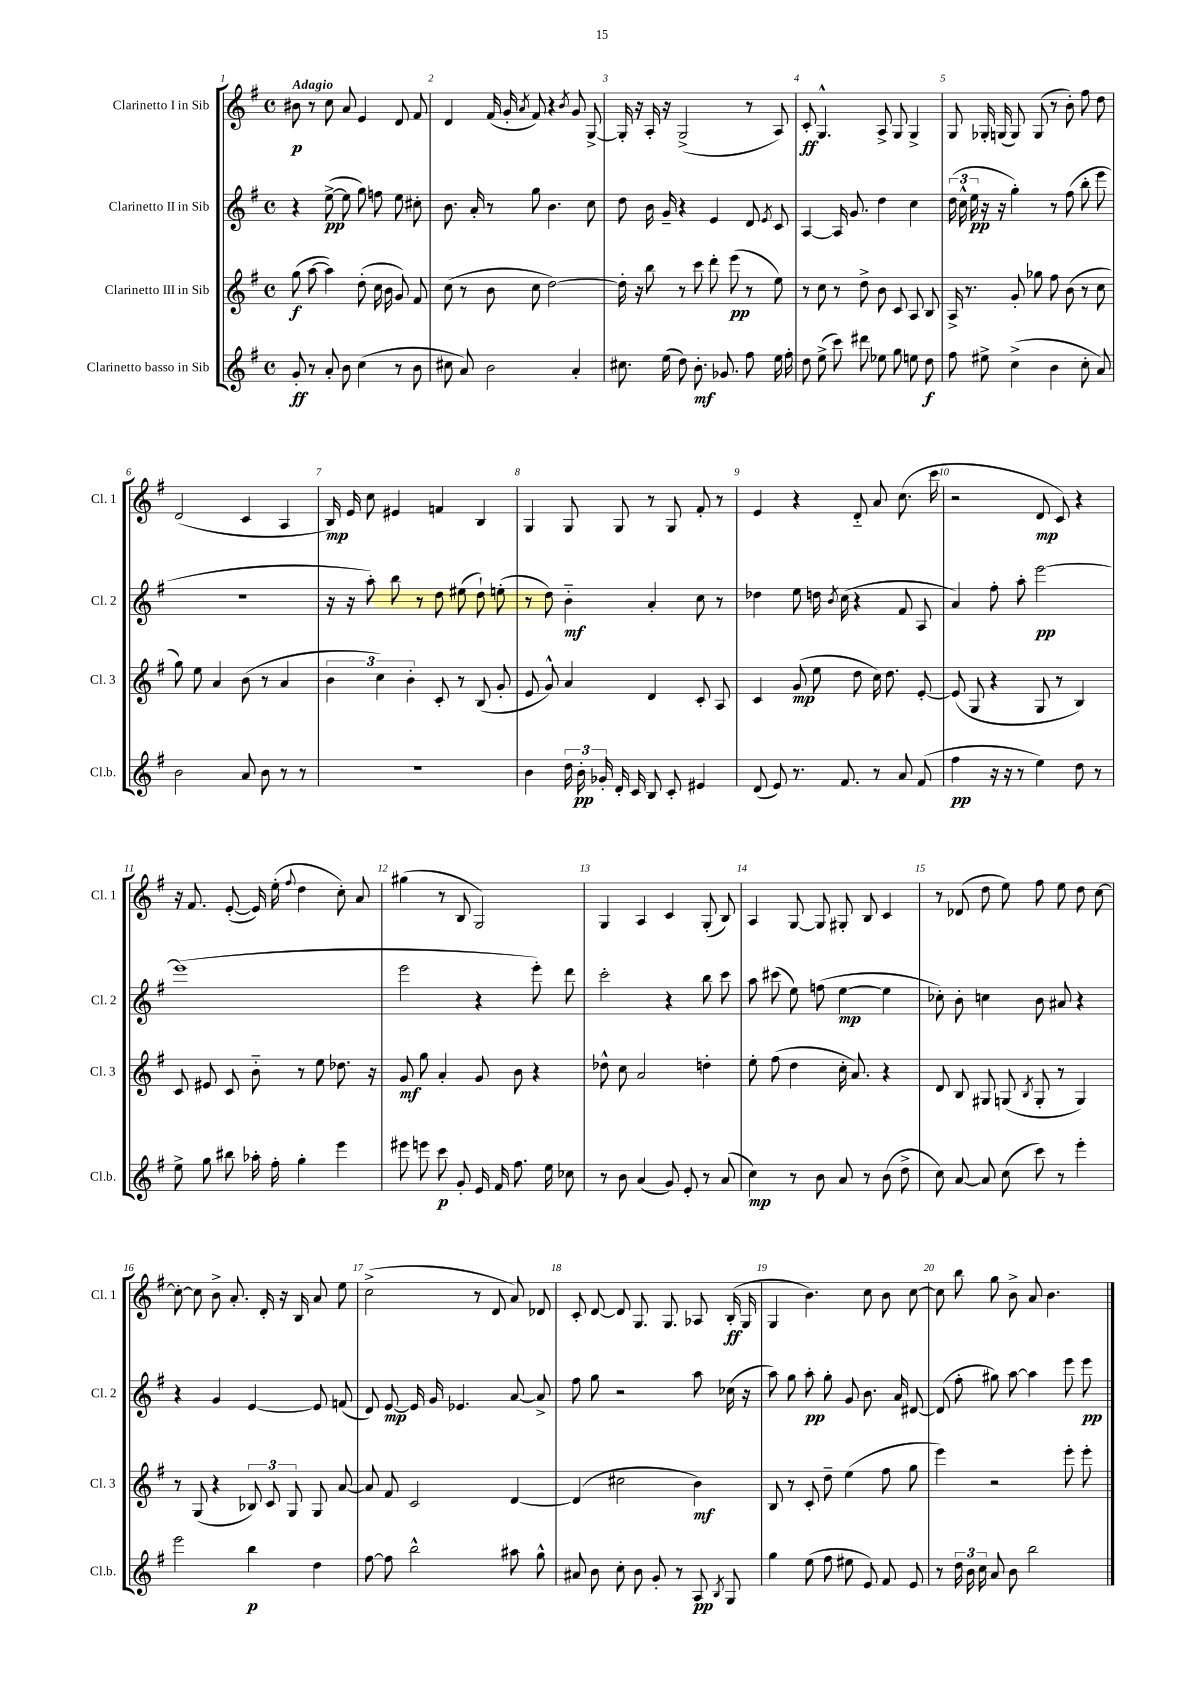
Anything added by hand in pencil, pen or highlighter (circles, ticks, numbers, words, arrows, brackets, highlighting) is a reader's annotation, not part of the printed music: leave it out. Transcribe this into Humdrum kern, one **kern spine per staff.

**kern	**kern	**kern	**kern
*staff4	*staff3	*staff2	*staff1
*clefG2	*clefG2	*clefG2	*clefG2
*k[f#]	*k[f#]	*k[f#]	*k[f#]
*M4/4	*M4/4	*M4/4	*M4/4
*met(c)	*met(c)	*met(c)	*met(c)
8g'	(8gg	4r	8b#
8r	[8aa	.	8r
8a'	4aa])	([8ee^	8cc
8b	.	8ee]	8a
(4cc	(8dd'	8gg)	4e
.	16cc	8ff	.
.	16b	.	.
8r	8g)	8ee	8d
8b	8f#	8cc#'	8f#
=	=	=	=
8cc#	(8cc	8.b	4d
8a)	8r	.	.
.	.	16a'	.
2b	8b	8r	(16f#
.	.	.	16g'
.	.	.	8qa
.	8cc	8gg	8f#)
.	[2dd)	4.b	4r
.	.	.	8qb
4a'	.	.	8g
.	.	8cc	[8G^
=	=	=	=
8.cc#	16dd']	8dd	16G']
.	16r	.	16r
.	8bb	16b	16A'
(16ee	.	16g~	16r
8dd)	8r	4r	(2G^
8.b'	8ccc	.	.
.	8ddd'	4e	.
8.g-	.	.	.
.	(8eee	.	.
8ff#	8r	8d	8r
.	.	8qe	.
16ee	8ee)	8c	8A)
16ff#'	.	.	.
=	=	=	=
8dd	8r	[4A	8c'
(8ee^	8cc	.	4.G^^
8ccc)	8r	16A]	.
.	.	8.g	.
8ddd#	8dd^	.	.
8ee-	8b	4dd	8A^
8gg	8c	.	8G
8ee	8A	4cc	4G^
8dd	8B	.	.
=	=	=	=
8ff#	16A^	(24dd	8G
.	.	24cc^^	.
.	8.r	.	.
.	.	24ee	.
8ee#^	.	16r	16G-'
.	.	16r	(16G
(4cc^	8g'	4gg')	8G)
.	8gg-	.	(8G
4b	8ff#	8r	8r
.	(8b	(8ff#	8b')
8cc'	8r	8bb'	8ff#
8a)	8cc	8eee	8dd
=	=	=	=
2b	8gg)	1r	(2d
.	8ee	.	.
.	4a	.	.
8a	(8b	.	4c
8b	8r	.	.
8r	4a	.	4A
8r	.	.	.
=	=	=	=
1r	6b	16r	16B)
.	.	16r	16e
.	.	8aa')	8cc
.	6cc)	.	.
.	.	8bb	4e#
.	6b'	.	.
.	.	8r	.
.	8c'	8dd	4f
.	8r	(8ee#	.
.	(8B	8dd`)	4B
.	8g'	(8ee'	.
=	=	=	=
4b	8e	8r	4G
.	8g^^)	8dd)	.
24dd	4a	4b'~	8G
24b'	.	.	.
24g-'	.	.	.
16d'	.	.	8G
16c	.	.	.
8B	4d	4a'	8r
8c'	.	.	8G
4e#	8c'	8cc	8f#'
.	8A	8r	8r
=	=	=	=
(8d	4c	4dd-	4e
8e)	.	.	.
8.r	(8g	8ee	4r
.	8ee	16dd	.
.	.	8qb	.
8.f#	.	(16cc	.
.	8dd	4r	8d'~
8r	16cc)	.	8a
.	8.dd	.	.
8a	.	8f#	(8.cc
(8f#	[8e'	8A	.
.	.	.	16ccc
=	=	=	=
4ff#	(8e]	4a)	2r
.	8G	.	.
16r	4r	8ff#'	.
16r	.	.	.
8r	.	8aa'	.
4ee)	8G	[2eee	8d
.	8r	.	8c)
8dd	4B)	.	4r
8r	.	.	.
=	=	=	=
8ee^	8c	(1eee]	16r
.	.	.	8.f#
8gg	8e#	.	.
8bb#	8c	.	([8e'
16aa-'	8b'~	.	16e])
16ff#'	.	.	(16ee'
.	.	.	8qqff#
4gg'	8r	.	4dd
.	8ee	.	.
4eee	8.dd-	.	8cc')
.	.	.	8a
.	16r	.	.
=	=	=	=
8eee#	8g	2eee	(4gg#
8eee	8gg	.	.
8ccc	4a'	.	8r
8g'	.	.	8B
16e	8g	4r	2G)
16f#	.	.	.
8.ff#	8b	.	.
.	4r	8eee')	.
16ee	.	.	.
8cc-	.	8ddd	.
=	=	=	=
8r	8dd-^^	2ccc'	4G
8b	8cc	.	.
(4a	2a	.	4A
8g)	.	4r	4c
8e'	.	.	.
8r	4dd'	8bb	(8G'
(8a	.	8ccc	8B)
=	=	=	=
4cc)	8ee'	8aa	4A
.	(8ff#	(8ccc#	.
8r	4dd	8ee)	[8G
8b	.	(8ff	8G]
8a	16cc'	[4ee	8G#'
.	8.a)	.	.
8r	.	.	8B
(8b	4r	4ee]	4c
8dd^	.	.	.
=	=	=	=
8cc)	8d	8cc-')	8r
[8a	8B	8b'	(8d-
8a]	8G#	4cc	8dd
(8cc	(8G	.	8ee)
.	8qB	.	.
8ccc)	8G'	8b	8ff#
8r	8r	8a#	8ee
4eee'	4G)	4r	8dd
.	.	.	[8cc
=	=	=	=
2eee	8r	4r	8cc'_
.	(8G	.	8cc]
.	4r	4g	8b^
.	.	.	8.a'
4bb	12B-)	[4e	.
.	.	.	16d'
.	12c	.	.
.	.	.	16r
.	12G	.	.
.	.	.	16B
4dd	8G	8e]	8a
.	[8a	(8f	8ee
=	=	=	=
[8ff#	8a]	8d)	(2cc^
8ff#]	8f#	[8e	.
2bb^^	2c	16e]	.
.	.	16g	.
.	.	4.e-	.
.	.	.	8r
.	.	.	8d
8aa#	[4d	[8a	8a)
8gg^^	.	8a^]	8d-
=	=	=	=
8a#	(4d]	8ff#	8c'
8b	.	8gg	[8d
8cc'	2cc#	2r	8d]
8b	.	.	8.G
8g'	.	.	.
.	.	.	8.G
8r	.	.	.
8A	4b)	8aa	8A-
8qB	.	.	.
8G	.	(16cc-	(16B'
.	.	16r	16G
=	=	=	=
4gg	8B	8aa)	4G
.	8r	8gg	.
(8ee	8c'	8aa'	4.b)
8ff#	8dd~	8gg'	.
8ee#	(4ee	8g	.
8e)	.	8.b	8cc
8f#	8ff#	.	8b
.	.	16a	.
8e	8gg	[8d#	[8cc
=	=	=	=
8r	4eee)	(8d#]	8cc]
24dd	.	8ff#'	8bb
24b	.	.	.
24cc	.	.	.
8a	2r	8gg#)	8gg
8b	.	[8aa	8b^
2bb	.	4aa]	8a
.	.	.	4.b
.	8eee'	8eee	.
.	8eee'	8eee	.
==	==	==	==
*-	*-	*-	*-
